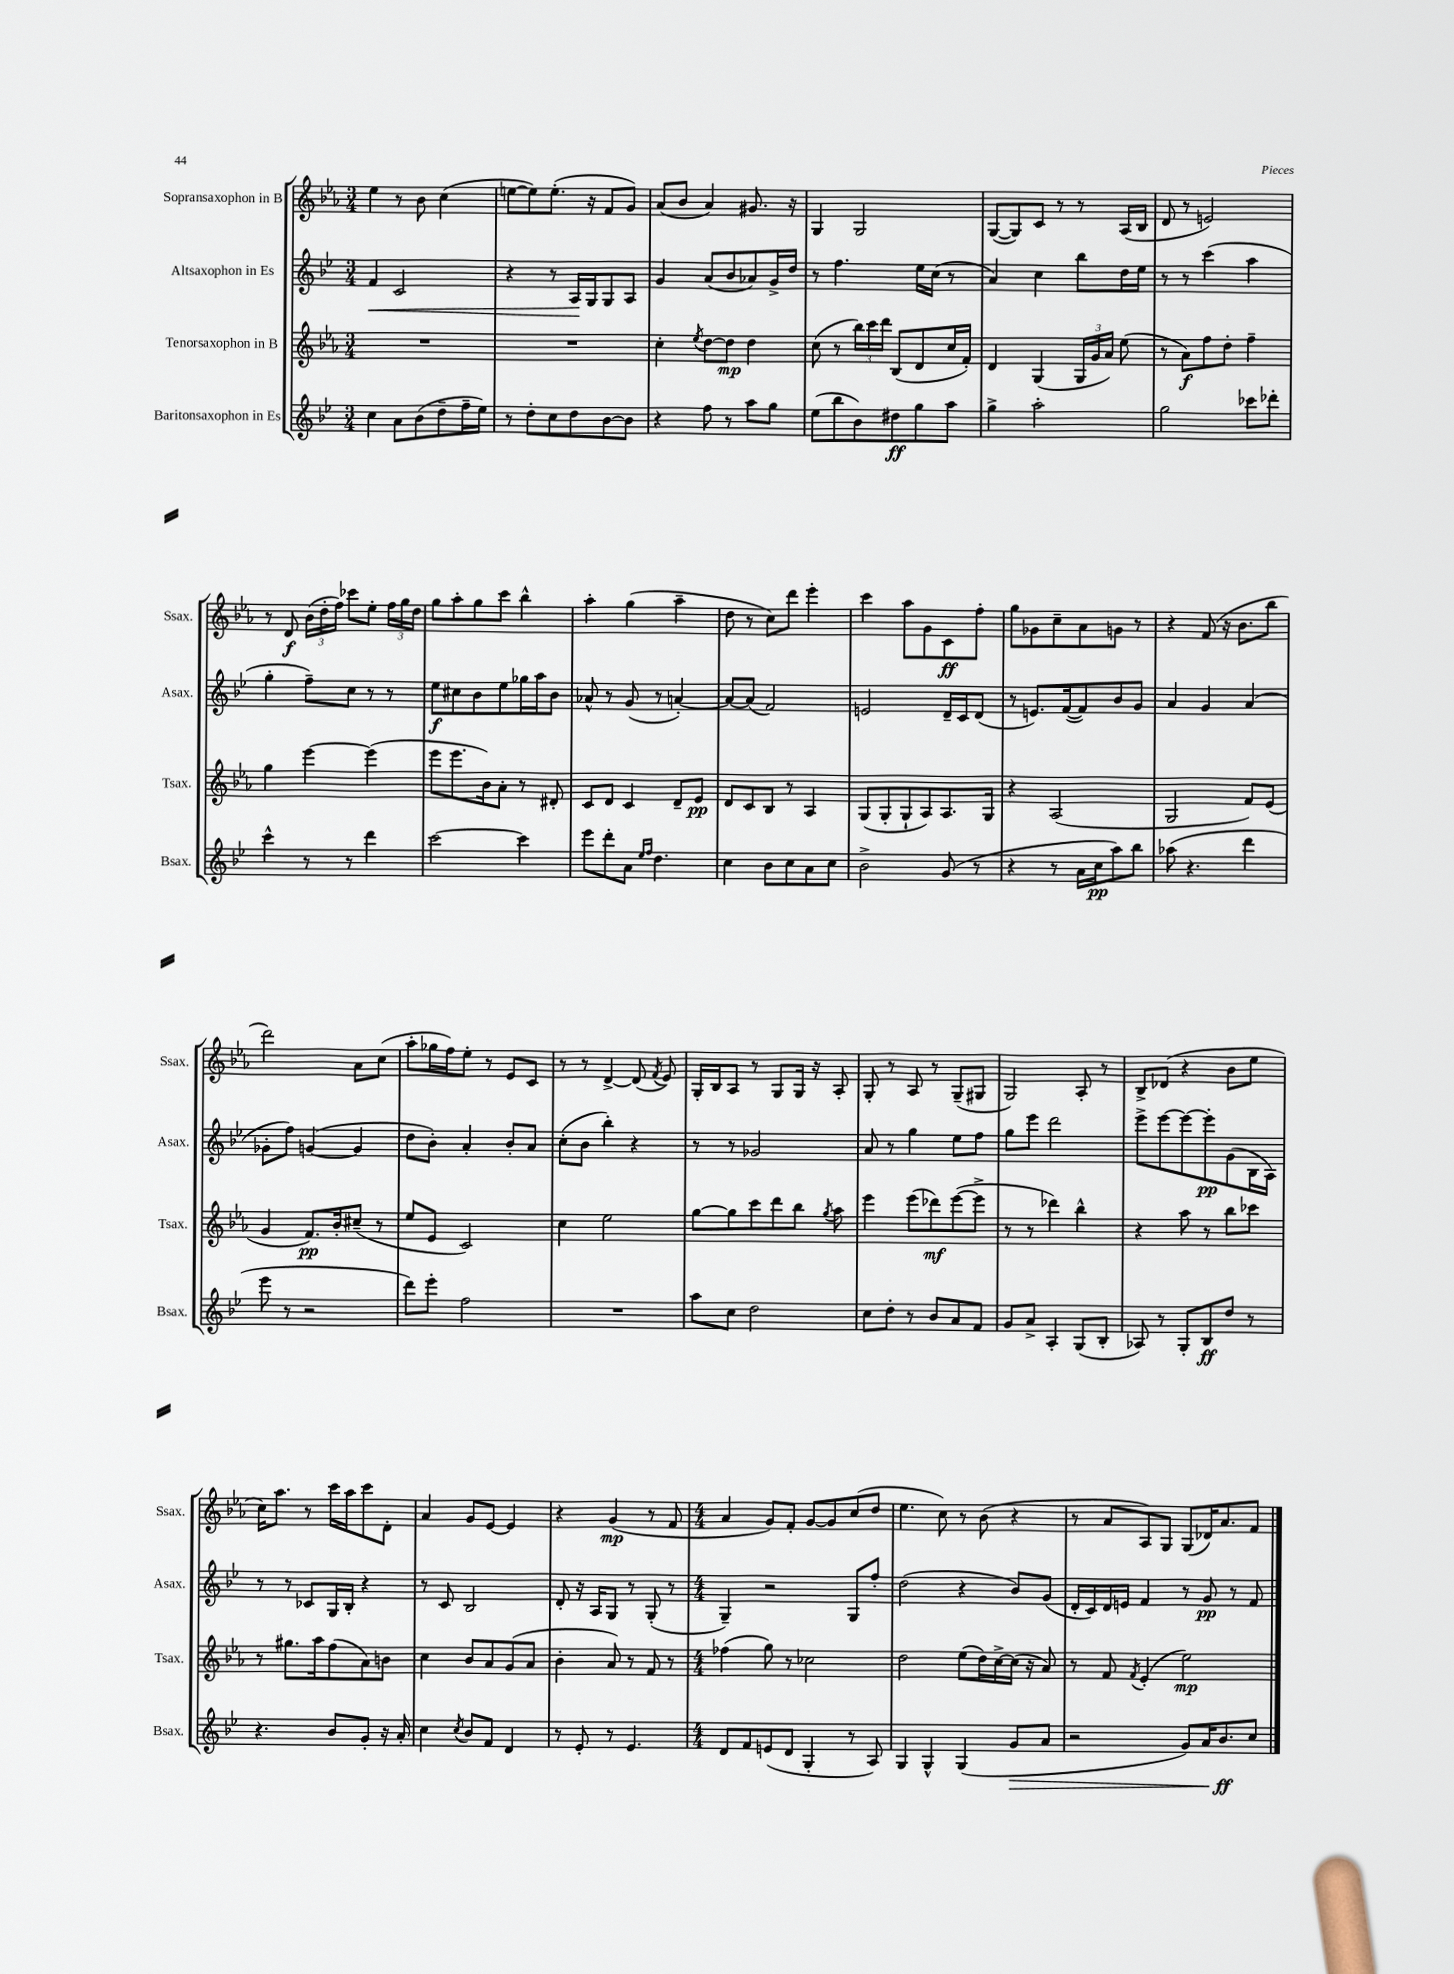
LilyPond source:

<<
\new StaffGroup <<
\new Staff = "s0" \with { instrumentName = "Sopransaxophon in B" shortInstrumentName = "Ssax." } {
    \clef treble \key ees \major \numericTimeSignature \time 3/4
    \autoBeamOff ees''4 r8 bes'8 c''4( |
    e''8[~ e''8) e''8.]-.( r16 f'8[ g'8]) |
    aes'8[( bes'8] aes'4) gis'8. r16 |
    g4 g2 |
    g8[~( g8) c'8] r8 r8 aes16[( bes16] |
    d'8 r8 e'2) |
    r8 d'8\f \tuplet 3/2 { bes'16[( d''16-. f''16]) } ces'''8[ ees''8]-. \tuplet 3/2 { f''16[ g''16 d''16] } |
    g''8[ aes''8-. g''8 c'''8] bes''4-^ |
    aes''4-. g''4( aes''4-- |
    d''8 r8 c''8[) d'''8] ees'''4-. |
    c'''4 aes''8[ g'8 c'8\ff f''8]-. |
    g''8[ ges'8 c''8-- aes'8 g'8] r8 |
    r4 f'8( r16 bes'8.[ bes''8] |
    d'''2) aes'8[ c''8]( |
    aes''8[-. ges''16 f''16) ees''8]-. r8 ees'8[ c'8] |
    r8 r8 d'4~-> d'8( \acciaccatura { f'8 } ees'8) |
    g16[-. bes16 aes8] r8 g8[ g16] r16 aes8-. |
    g8-. r8 aes8 r8 g8[--( gis8] |
    g2) aes8-. r8 |
    bes8[-> des'8]( r4 bes'8[ ees''8] |
    c''16[) aes''8.] r8 c'''16[ aes''16 c'''8 d'8]-. |
    aes'4 g'8[ ees'8]~ ees'4 |
    r4 g'4\mp( r8 f'8 |
    \numericTimeSignature \time 4/4 aes'4 g'8[) f'8]-. g'8[~ g'8 c''8( d''8] |
    ees''4. c''8) r8 bes'8( r4 |
    r8 aes'8[ aes8) g8] g8[( des'16) aes'8. f'8] \bar "|." |
}
\new Staff = "s1" \with { instrumentName = "Altsaxophon in Es" shortInstrumentName = "Asax." } {
    \clef treble \key bes \major \numericTimeSignature \time 3/4
    \autoBeamOff f'4\< c'2 |
    r4 r8 a16[\! g16 g8 a8] |
    g'4 a'8[( bes'8 aes'8) g'16-> d''16] |
    r8 f''4. ees''16[ c''16]( r8 |
    a'4) c''4 bes''8[ d''16 ees''16] |
    r8 r8 c'''4( a''4 |
    g''4-. f''8[--) c''8] r8 r8 |
    ees''8[\f cis''8 bes'8 ees''8 ges''16 a''16 bes'8] |
    aes'8-^ r8 g'8( r8 a'4~-.) |
    a'8[~ a'8]( f'2) |
    e'2 d'16[-- c'16 d'8]( |
    r8 e'8.[) f'16~( f'8) bes'8 g'8] |
    a'4 g'4 a'4( |
    ges'8[-. f''8]) g'4~( g'4 |
    d''8[ bes'8]-.) a'4-. bes'8[-. a'8] |
    c''8[-.( bes'8] bes''4-.) r4 |
    r8 r8 ges'2 |
    a'8 r8 g''4 ees''8[ f''8] |
    g''8[ ees'''8] d'''2 |
    ees'''8[-> ees'''8~ ees'''8~ ees'''8-.\pp g'8( bes16 a16]) |
    r8 r8 ces'8[ g16 bes16]-. r4 |
    r8 c'8 bes2 |
    d'8-. r16 a16[ g8] r8 g8-.( r8 |
    \numericTimeSignature \time 4/4 g4--) r2 g8[ f''8]-. |
    d''2( r4 bes'8[) g'8]( |
    d'16[-. c'16) d'16 e'16] f'4 r8 g'8\pp r8 f'8 \bar "|." |
}
\new Staff = "s2" \with { instrumentName = "Tenorsaxophon in B" shortInstrumentName = "Tsax." } {
    \clef treble \key ees \major \numericTimeSignature \time 3/4
    \autoBeamOff R2. |
    R2. |
    c''4-. \acciaccatura { ees''8 } d''8[~ d''8]\mp d''4 |
    c''8( r8 \tuplet 3/2 { bes''16[) c'''16 d'''16] } bes8[( d'8 c''16 f'16]-.) |
    d'4 g4( \tuplet 3/2 { g16[ g'16 aes'16]) } ees''8( |
    r8 aes'8[\f) f''8 d''8]-. f''4-- |
    g''4 ees'''4~ ees'''4( |
    ees'''8[ ees'''8. bes'16) aes'8]-. r8 dis'8-. |
    c'8[ d'8] c'4 d'8[-- ees'8]\pp |
    d'8[ c'8 bes8] r8 aes4 |
    g8[( g8-. g8-! aes8) aes8. g16] |
    r4 aes2( |
    g2 f'8[) ees'8]( |
    g'4 f'8.[\pp) bes'16-. cis''8]--( r8 |
    ees''8[ ees'8] c'2) |
    c''4 ees''2 |
    g''8[~ g''8 c'''8 d'''8 bes''8] \acciaccatura { g''8 } aes''8 |
    ees'''4 ees'''8[( des'''8\mf) ees'''8~( ees'''8]-> |
    r8 r8 des'''4) bes''4-^ |
    r4 aes''8 r8 bes''8[ ces'''8] |
    r8 gis''8.[ aes''16 f''8( aes'8) b'8] |
    c''4 bes'8[ aes'8 g'8( aes'8] |
    bes'4-. aes'8) r8 f'8 r8 |
    \numericTimeSignature \time 4/4 fes''4( g''8) r8 ces''2 |
    d''2 ees''8[( d''16) c''16~-> c''16]( r16 aes'8) |
    r8 f'8 \acciaccatura { f'8 } ees'4-.( ees''2\mp) \bar "|." |
}
\new Staff = "s3" \with { instrumentName = "Baritonsaxophon in Es" shortInstrumentName = "Bsax." } {
    \clef treble \key bes \major \numericTimeSignature \time 3/4
    \autoBeamOff c''4 a'8[ bes'8( d''8-- f''16-- ees''16]) |
    r8 d''8[-. c''8 d''8 bes'8~ bes'8] |
    r4 f''8 r8 a''8[ g''8] |
    ees''8[( bes''8 bes'8) dis''8\ff g''8 a''8] |
    g''4-> a''2-. |
    g''2 ces'''8[ des'''8]-. |
    c'''4-^ r8 r8 d'''4 |
    c'''2~ c'''4 |
    ees'''8[ d'''8-. a'8] \grace { ees''16[ f''16] } d''4. |
    c''4 bes'8[ c''8 a'8 c''8] |
    bes'2-> g'8( r8 |
    r4 r8 a'16[ c''16\pp a''8) bes''8] |
    aes''8( r4. d'''4 |
    ees'''8 r8 r2 |
    d'''8[) ees'''8]-. f''2 |
    R2. |
    a''8[ c''8] d''2 |
    c''8[ d''8]-. r8 bes'8[ a'8 f'8] |
    g'8[ a'8]-> a4-. g8[( bes8]-. |
    aes8) r8 g8[-. bes8\ff d''8] r8 |
    r4. bes'8[ g'8]-. r16 a'16-. |
    c''4 \acciaccatura { c''8 } bes'8[ f'8] d'4 |
    r8 ees'8-. r8 ees'4. |
    \numericTimeSignature \time 4/4 d'8[ f'8 e'8( d'8] g4-. r8 a8) |
    g4 g4-^ g4( g'8[\> a'8] |
    r2 g'8[) a'16 bes'8.\ff\! c''8] \bar "|." |
}
>>
>>
\layout { \context { \Score \remove "Bar_number_engraver" } }
